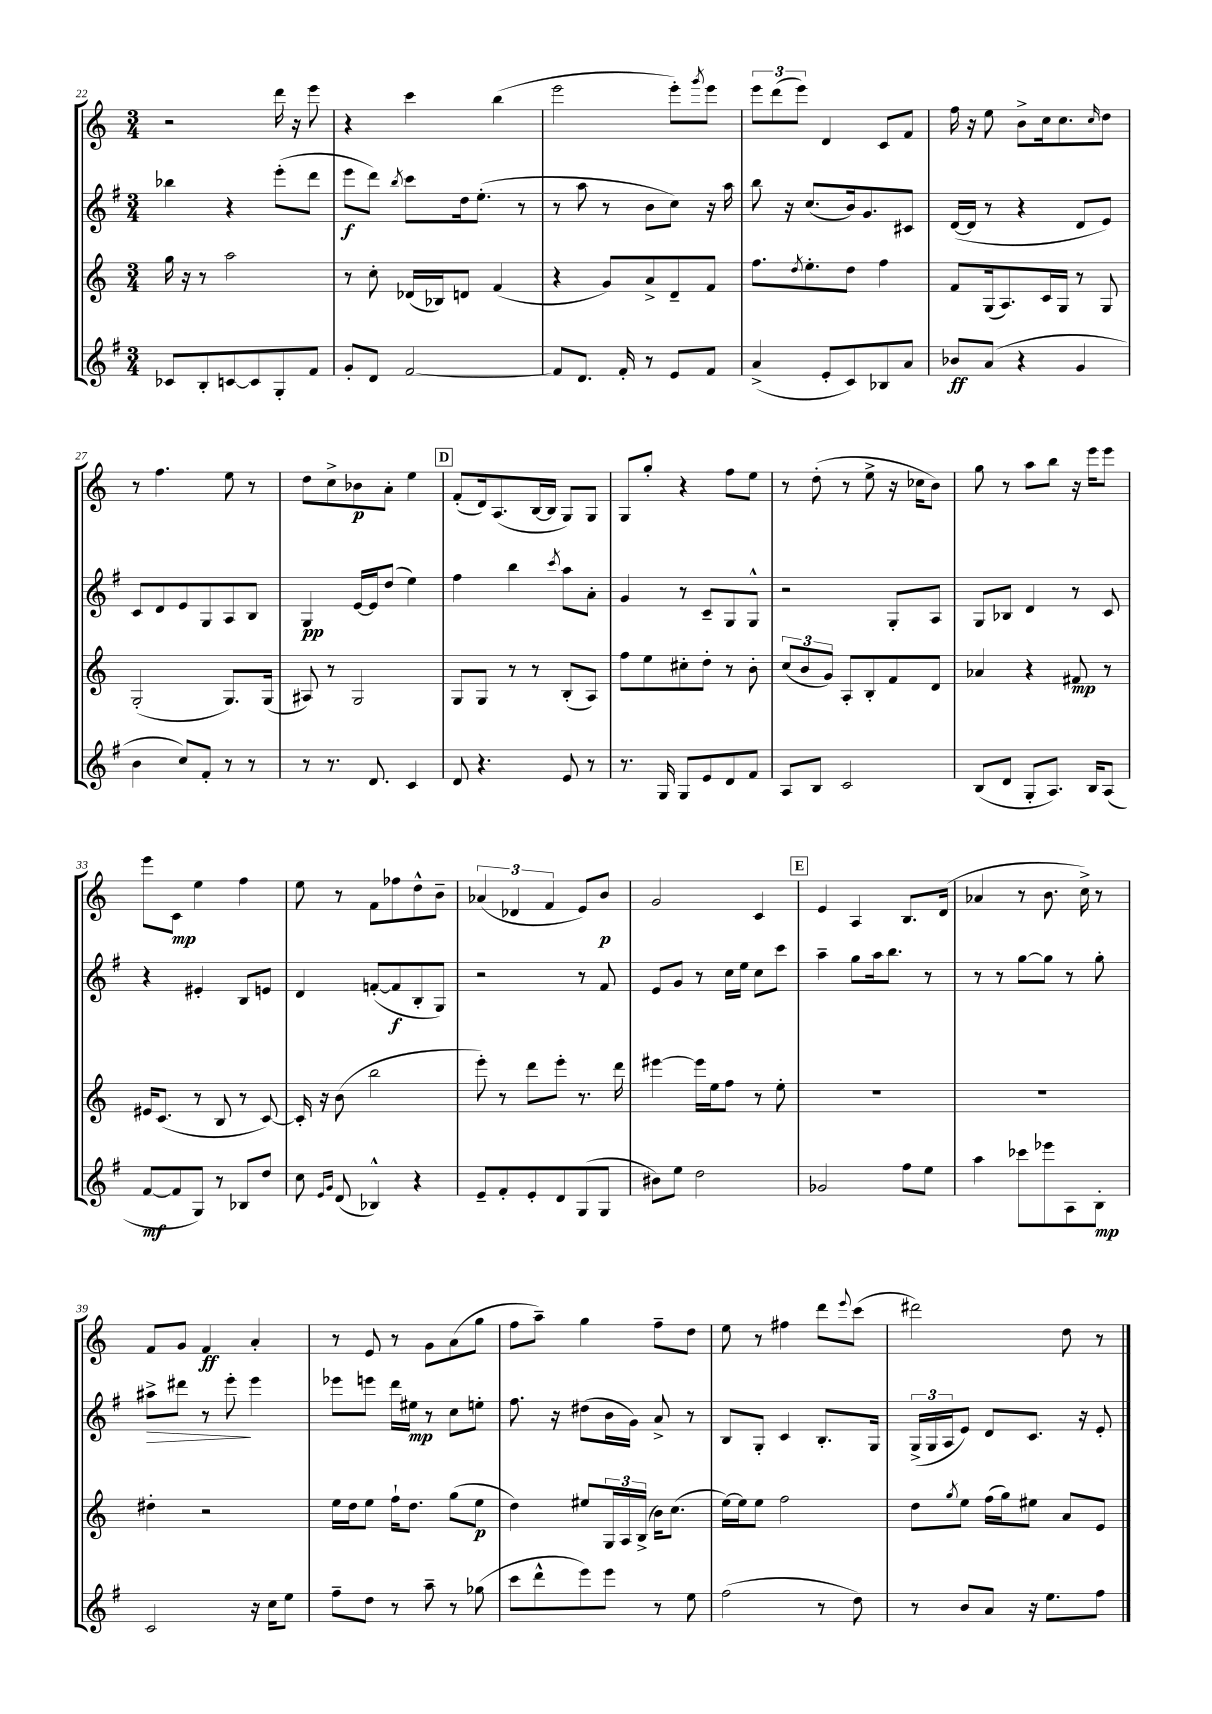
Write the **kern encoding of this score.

**kern	**kern	**kern	**kern
*staff4	*staff3	*staff2	*staff1
*clefG2	*clefG2	*clefG2	*clefG2
*k[f#]	*k[]	*k[f#]	*k[]
*M3/4	*M3/4	*M3/4	*M3/4
8c-/L	16gg\	4bb-\	2r
.	16r	.	.
8B'/	8r	.	.
[8c/	2aa\	4r	.
8c/]	.	.	.
8G'/	.	(8eee'\L	16ddd\
.	.	.	16r
8f#/J	.	8ddd\J	8eee\
=	=	=	=
8g'/L	8r	8eee\L	4r
8d/J	8cc'\	8ddd\J)	.
.	.	8qbb/	.
[2f#/	(16d-/LL	8ccc\L	4ccc\
.	16B-/J)	.	.
.	8d/J	16dd\k	.
.	.	(8.ee'\J	.
.	(4f/	.	(4bb\
.	.	8r	.
=	=	=	=
8f#/]L	4r	8r	2eee\
8.d/J	.	8aa\	.
.	8g/L)	8r	.
16f#'/	.	.	.
8r	8a^/	8b\L	.
8e/L	8d~/	8cc\J)	8eee'\L)
.	.	.	8qggg/
8f#/J	8f/J	16r	8eee\J
.	.	16aa\	.
=	=	=	=
(4a^/	8.ff\L	8bb\	12eee\L
.	.	.	(12ddd\
.	.	16r	.
.	.	.	12eee\J)
.	8qdd/	.	.
.	8.ee'\	(8.cc/L	.
8e'/L	.	.	4d/
8c/)	8dd\J	16b/k)	.
.	.	8.g/	.
8B-/	4ff\	.	8c/L
8a/J	.	8c#/J	8f/J
=	=	=	=
8b-/L	8f/L	([16d/LL	16ff\
.	.	16d/]JJ	16r
(8a/J	(16G/k	8r	8ee\
.	8.A/)	.	.
4r	.	4r	8b^\L
.	16c/L	.	16cc\k
.	16G/JJ	.	8.cc\
4g/	8r	8d/L	.
.	.	.	16qqcc/
.	8G/	8e/J)	8dd\J
=	=	=	=
4b\	(2G'/	8c/L	8r
.	.	8d/	4.ff\
8cc/L)	.	8e/	.
8f#'/J	.	8G/	.
8r	8.G/L)	8A/	8ee\
8r	.	8B/J	8r
.	(16G/Jk	.	.
=	=	=	=
8r	8A#/)	4G/	8dd\L
8.r	8r	.	8cc^\
.	2G/	[16e/LL	8b-\
8.d/	.	16e/]J	.
.	.	(8dd/J	8a'\J
4c/	.	4ee\)	4ee\
=	=	=	=
8d/	8G/L	4ff#\	(8f'/L
4.r	8G/J	.	16d/k)
.	.	.	(8.A/
.	8r	4bb\	.
.	8r	.	[16B/L
.	.	.	16B/]JJ
.	.	8qccc/	.
8e/	(8B'/L	8aa\L	8G/L)
8r	8A/J)	8a'\J	8G/J
=	=	=	=
8.r	8ff\L	4g/	8G/L
.	8ee\	.	8gg'/J
16G/	.	.	.
8G/L	8cc#'\	8r	4r
8e/	8dd'\J	8c~/L	.
8d/	8r	8G/	8ff\L
8f#/J	8b'\	8G^^/J	8ee\J
=	=	=	=
8A/L	(12cc/L	2r	8r
.	12b/	.	.
8B/J	.	.	(8dd'\
.	12g/J)	.	.
2c/	8A'/L	.	8r
.	8B'/	.	8ee^\
.	8f/	8G'/L	16r
.	.	.	16cc-\LK
.	8d/J	8A/J	8b\J)
=	=	=	=
(8B/L	4a-/	8G/L	8gg\
8d/J	.	8B-/J	8r
8G'/L	4r	4d/	8aa\L
8.A/J)	.	.	8bb\J
.	8f#/	8r	16r
16B/LK	.	.	16eee\LK
(8A/J	8r	8c/	8eee\J
=	=	=	=
[8f#/L	16e#/LK	4r	8eee\L
.	(8.c/J	.	.
8f#/]	.	.	8c\J
8G/J)	8r	4e#'/	4ee\
8r	8B/	.	.
8B-/L	8r	8B/L	4ff\
8dd/J	[8c/)	8e/J	.
=	=	=	=
8cc\	16c'/]	4d/	8ee\
.	16r	.	.
16qqe/LL	.	.	.
16qqg/JJ	.	.	.
(8d/	(8b\	.	8r
4B-^^/)	2bb\	([8f'/L	8f\L
.	.	8f/]	8ff-\
4r	.	8B'/	8dd^^\
.	.	8G/J)	8b~\J
=	=	=	=
8e~/L	8eee'\)	2r	(6a-/
8f#'/	8r	.	.
.	.	.	6d-/
8e'/	8ddd\L	.	.
.	.	.	6f/
8d/	8eee'\J	.	.
(8G/	8.r	8r	8e/L)
8G/J	.	8f#/	8b/J
.	16ddd\	.	.
=	=	=	=
8b#\L)	[4eee#\	8e/L	2g/
8ee\J	.	8g/J	.
2dd\	16eee#\]LL	8r	.
.	16ee\J	.	.
.	8ff\J	16cc\LL	.
.	.	16ee\JJ	.
.	8r	8cc\L	4c/
.	8ee'\	8ccc\J	.
=	=	=	=
2g-/	2.r	4aa~\	4e/
.	.	8gg\L	4A/
.	.	16aa\k	.
.	.	8.bb\J	.
8ff#\L	.	.	8.B/L
8ee\J	.	8r	.
.	.	.	(16d/Jk
=	=	=	=
4aa\	2.r	8r	4a-/
.	.	8r	.
8ccc-\L	.	[8gg\L	8r
8eee-\	.	8gg\]J	8.b\
8A\	.	8r	.
.	.	.	16cc^\)
8B'\J	.	8gg'\	8r
=	=	=	=
2c/	4dd#'\	8aa#^\L	8f/L
.	.	8ddd#\J	8g/J
.	2r	8r	4f/
.	.	8eee'\	.
16r	.	4eee\	4a'/
16cc\LK	.	.	.
8ee\J	.	.	.
=	=	=	=
8ff#~\L	16ee\LL	8eee-\L	8r
.	16dd\J	.	.
8dd\J	8ee\J	8eee\J	8e/
8r	16ff`\LK	16ddd\LL	8r
.	8.dd\J	16ee#\JJ	.
8aa~\	.	8r	8g\L
8r	(8gg\L	8cc\L	(8a\
(8gg-\	8ee\J	8ee'\J	8gg\J
=	=	=	=
8ccc\L	4dd\)	8.ff#\	8ff\L
8ddd^^\	.	.	8aa~\J)
.	.	16r	.
8eee\)	8ee#/L	(8dd#\L	4gg\
8eee\J	24G/L	16b\L	.
.	24A/	.	.
.	.	16g\JJ)	.
.	(24B^/JJ	.	.
8r	16b\LK)	8a^/	8ff~\L
.	(8.cc\J	.	.
8ee\	.	8r	8dd\J
=	=	=	=
(2ff#\	[16ee\LL)	8B/L	8ee\
.	16ee\]J	.	.
.	8ee\J	8G'/J	8r
.	2ff\	4c/	4ff#\
8r	.	8.B'/L	8ddd\L
.	.	.	8qqeee/
8dd\)	.	.	(8ccc\J
.	.	16G/Jk	.
=	=	=	=
8r	8dd\L	(24G^/LL	2ddd#\)
.	.	24G/	.
.	.	24A/J	.
.	8qgg/	.	.
8b/L	8ee\J	8e/J)	.
8a/J	(16ff\LL	8d/L	.
.	16gg\J)	.	.
16r	8ee#\J	8.c/J	.
8.ee\L	.	.	.
.	8a/L	.	8dd\
.	.	16r	.
8ff#\J	8e/J	8e'/	8r
==	==	==	==
*-	*-	*-	*-
